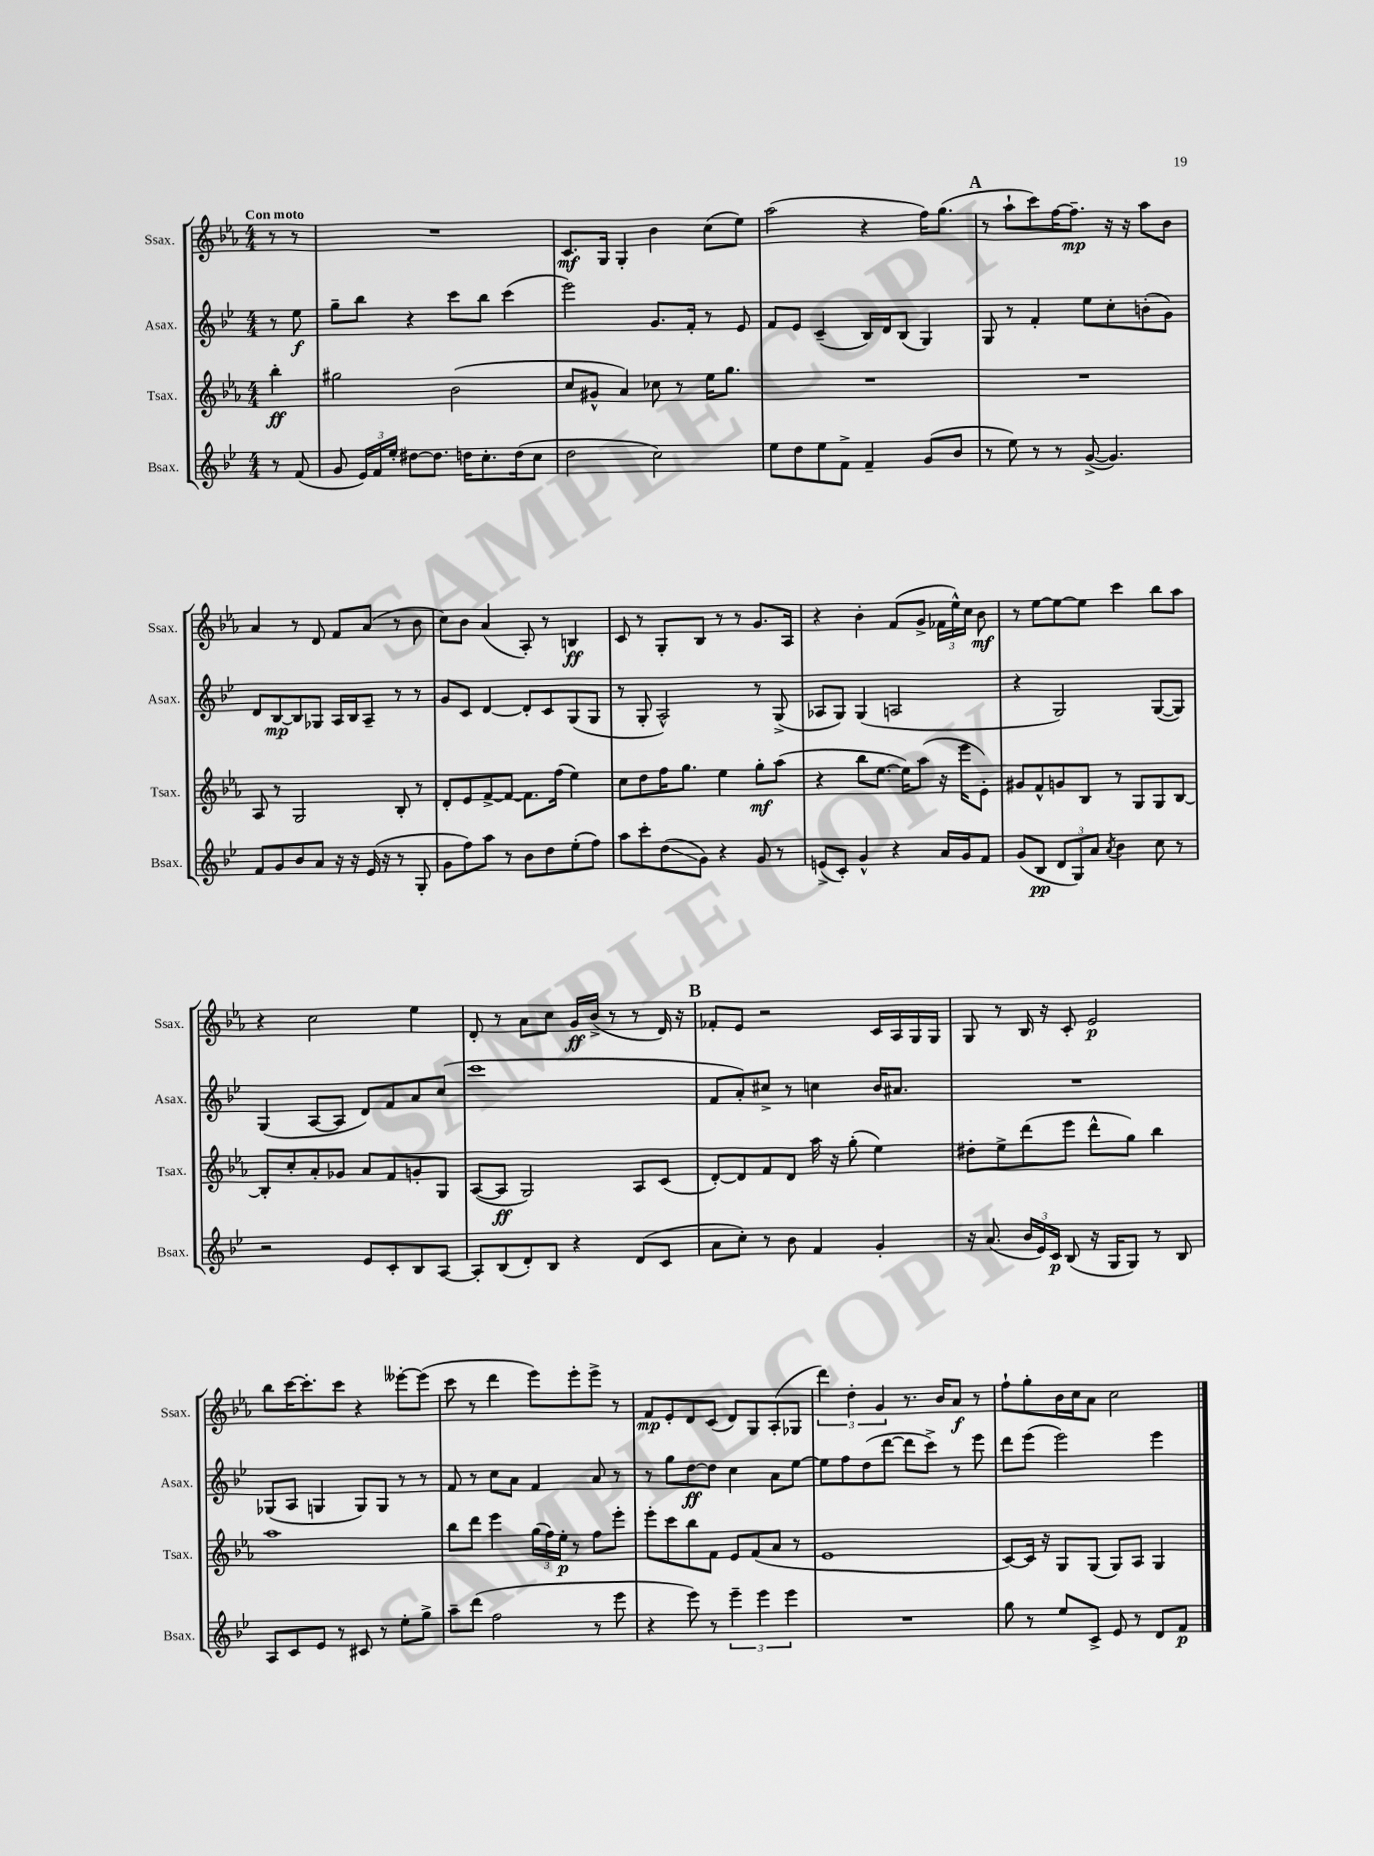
<<
\new StaffGroup <<
\new Staff = "s0" \with { instrumentName = "Ssax." shortInstrumentName = "Ssax." } {
    \clef treble \key ees \major \numericTimeSignature \time 4/4 \partial 4 \tempo "Con moto"
    \autoBeamOff r8 r8 |
    R1 |
    c'8.[\mf g16] g4-. bes'4 c''8[( ees''8]) |
    aes''2( r4 f''16[) g''8.]( |
    \mark \markup { \bold "A" } r8 aes''8[-! c'''8) f''16~ f''8.]--\mp r16 r16 aes''8[ bes'8] |
    aes'4 r8 d'8 f'8[ aes'8]( r8 bes'8 |
    c''8[) bes'8] aes'4( aes8-.) r8 b4\ff |
    c'8 r8 g8[-. bes8] r8 r8 g'8.[ aes16] |
    r4 bes'4-. f'8[( g'8]-> \tuplet 3/2 { fes'16[ ees''16-^) c''16] } bes'8\mf |
    r8 ees''8[~ ees''8~ ees''8] c'''4 bes''8[ aes''8] |
    r4 c''2 ees''4 |
    d'8-. r8 aes'8[ c''8] g'16[\ff bes'16]->( r8 r8 d'16) r16 |
    \mark \markup { \bold "B" } fes'8[-. ees'8] r2 c'16[ aes16 g16 g16] |
    g8 r8 bes16 r16 c'8-. ees'2\p |
    bes''8[ c'''16~ c'''8.-. c'''8] r4 eeses'''8[~-. eeses'''8]( |
    c'''8 r8 d'''4 ees'''8[) ees'''8-. ees'''8]-> r8 |
    f'8[\mp ees'8-. d'8 c'8]( d'8[) g8 aes8-.( ges8] |
    \tuplet 3/2 { d'''4) d''4-. g'4 } r8. bes'16[ aes'8]\f r8 |
    f''8[-! g''8-. bes'16 c''16 aes'8] c''2 \bar "|." |
}
\new Staff = "s1" \with { instrumentName = "Asax." shortInstrumentName = "Asax." } {
    \clef treble \key bes \major \numericTimeSignature \time 4/4 \partial 4
    \autoBeamOff r8 ees''8\f |
    g''8[-- bes''8] r4 c'''8[ bes''8] c'''4( |
    ees'''2) g'8.[ f'16]-. r8 ees'8 |
    f'8[ ees'8] c'4--( bes16[) d'16 bes8]( g4) |
    \mark \markup { \bold "A" } g8 r8 f'4-. ees''8[ c''8-. b'8-.( g'8]) |
    d'8[ bes8~\mp bes8 ges8] a16[ bes16 a8]-- r8 r8 |
    g'8[ c'8] d'4~ d'8[-. c'8 g8( g8] |
    r8 g8-. a2-^) r8 g8->( |
    aes8[ g8]) g4( a2 |
    r4 g2) g8[~( g8]) |
    g4( a8[~ a8] d'8[) f'8 a'8 c''8]( |
    c'''1 |
    \mark \markup { \bold "B" } f'8[ a'8-.) cis''8]-> r8 c''4 bes'16[ ais'8.] |
    R1 |
    ges8[( a8] g4 g8[) g8] r8 r8 |
    f'8 r8 c''8[ a'8] f'4 a'8 r8 |
    r8 g''8[ d''8~\ff d''8] c''4 a'8[ ees''8]~ |
    ees''8[ f''8 d''8( d'''8]~ d'''8[ c'''8]->) r8 ees'''8 |
    d'''8[ ees'''8]( ees'''2) ees'''4 \bar "|." |
}
\new Staff = "s2" \with { instrumentName = "Tsax." shortInstrumentName = "Tsax." } {
    \clef treble \key ees \major \numericTimeSignature \time 4/4 \partial 4
    \autoBeamOff bes''4-.\ff |
    gis''2 bes'2( |
    c''8[ gis'8]-^ aes'4) ces''8 r8 ees''16[ g''8.] |
    R1 |
    \mark \markup { \bold "A" } R1 |
    aes8 r8 g2 bes8-. r8 |
    d'8[-. ees'8 f'8~-> f'8]~ f'8.[ f''16]( ees''4) |
    c''8[ d''8 f''16 g''8.] ees''4 g''8[-.\mf aes''8]( |
    r4 bes''8[ ees''8.]~ ees''16[) aes''8]( r16 ees'''16[ ees'8]-.) |
    gis'8[ f'8-^ g'8 bes8] r8 g8[ g8 bes8]~ |
    bes8[-. c''8-. aes'8-. ges'8] aes'8[ f'8 g'8-. g8] |
    aes8[~( aes8]\ff g2) aes8[ c'8]( |
    \mark \markup { \bold "B" } d'8[~-.) d'8 f'8 d'8] aes''16 r16 g''8-.( ees''4) |
    dis''8[-. ees''8-> d'''8( ees'''8] d'''8[-^ g''8]) bes''4 |
    aes''1 |
    bes''8[ d'''8] ees'''4 \tuplet 3/2 { g''16[( f''16) ees''16]-.\p } r8 f''8[ ees'''8]-. |
    ees'''8[-. c'''8 bes''8 f'8] ees'8[ f'8( aes'8] r8 |
    ees'1 |
    c'8[~) c'16] r16 g8[ g8]( g8[) aes8] g4 \bar "|." |
}
\new Staff = "s3" \with { instrumentName = "Bsax." shortInstrumentName = "Bsax." } {
    \clef treble \key bes \major \numericTimeSignature \time 4/4 \partial 4
    \autoBeamOff r8 f'8( |
    g'8 \tuplet 3/2 { ees'16[) f'16 ees''16]-. } dis''8[~ dis''8.] d''16[ c''8.-. d''16( c''8] |
    d''2 c''2) |
    ees''8[ d''8 ees''8 f'8]-> f'4-- g'8[( bes'8] |
    \mark \markup { \bold "A" } r8 ees''8) r8 r8 g'8~->( g'4.) |
    f'8[ g'8 bes'8 a'8] r16 r16 ees'16( r16 r8 g8-. |
    g'8[ f''8) a''8] r8 bes'8[ d''8 ees''8-.( f''8]) |
    a''8[ c'''8-. d''8\glissando( g'8]) r4 g'8 r8 |
    e'8[->( c'8]-.) g'4-^ r4 a'16[ g'16 f'8] |
    g'8[( bes8]\pp \tuplet 3/2 { d'8[ g8) a'8] } \acciaccatura { a'8 } bes'4 c''8 r8 |
    r2 ees'8[ c'8-. bes8 a8]~ |
    a8[-. bes8( d'8-.) bes8] r4 d'8[( c'8] |
    \mark \markup { \bold "B" } a'8[ c''8]-.) r8 bes'8 f'4 g'4-. |
    r16 a'8.( \tuplet 3/2 { bes'16[ ees'16) c'16]\p } bes8( r16 g16[ g8]) r8 bes8 |
    a8[ c'8 ees'8] r8 cis'8 r8 ees''8[-. g''8]-> |
    a''8[-- d'''8]( f''2 r8 ees'''8 |
    r4 ees'''8) r8 \tuplet 3/2 { ees'''4-- ees'''4 ees'''4 } |
    R1 |
    g''8 r8 ees''8[ c'8]-> ees'8 r8 d'8[ f'8]\p \bar "|." |
}
>>
>>
\layout { \context { \Score \remove "Bar_number_engraver" } }
